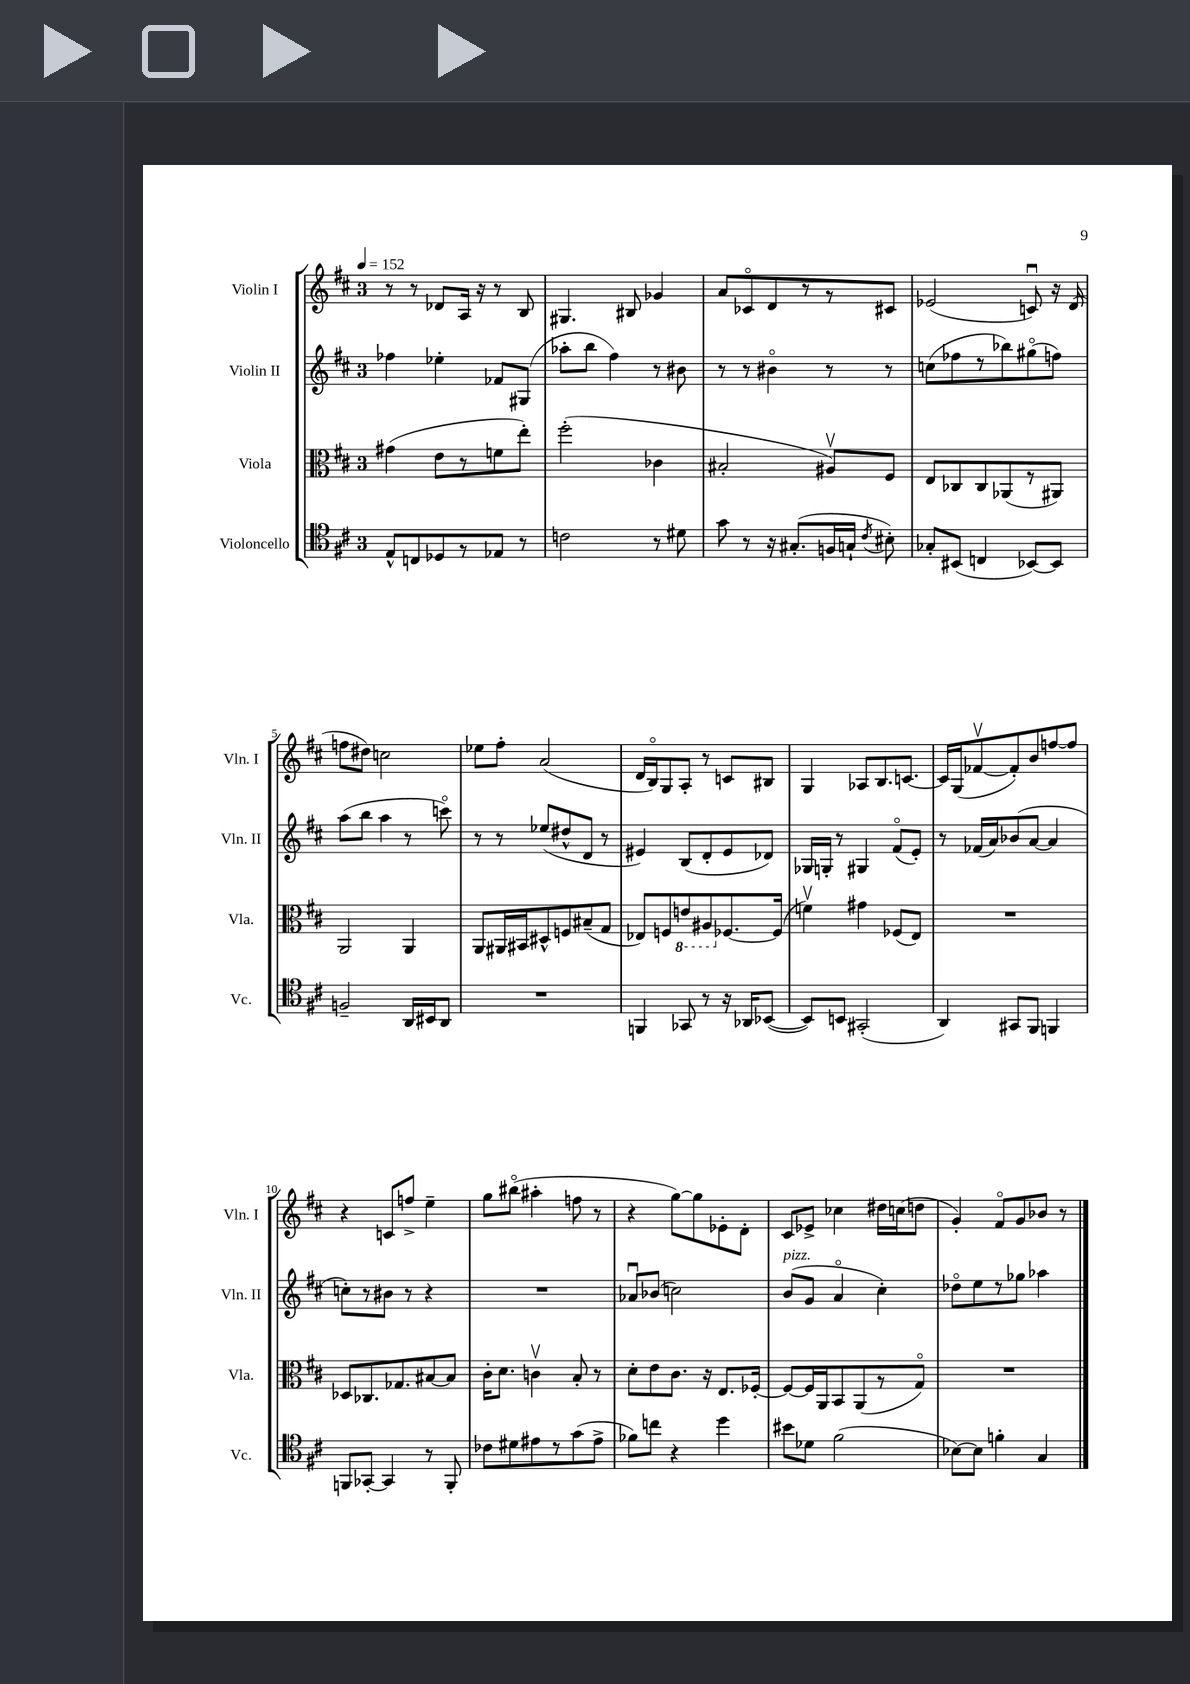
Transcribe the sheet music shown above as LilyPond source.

<<
\new StaffGroup <<
\new Staff = "s0" \with { instrumentName = "Violin I" shortInstrumentName = "Vln. I" } {
    \clef treble \key d \major \once \override Staff.TimeSignature.style = #'single-digit \time 3/4 \tempo 4 = 152
    \autoBeamOff r8 r8 des'8[ a16] r16 r8 b8 |
    gis4. bis8 ges'4 |
    a'8[ ces'8\flageolet d'8 r8 r8 cis'8] |
    ees'2( c'8\downbow) r16 d'16( |
    f''8[ dis''8]) c''2 |
    ees''8[ fis''8]-. a'2( |
    d'16[ b16\flageolet) g8 a8]-. r8 c'8[ bis8] |
    g4 aes8[ b8. c'8.]~ |
    c'16[ g16( fes'8~\upbow fes'8-.) b'8 f''8~ f''8] |
    r4 c'8[ f''8]-> e''4-- |
    g''8[ bis''8]\flageolet( ais''4-. f''8 r8 |
    r4 g''8[~) g''8 ees'8-. d'8]-. |
    cis'8[ ees'8]-> ces''4 dis''16[ c''16( d''8] |
    g'4-.) fis'8[\flageolet g'8 bes'8] r8 \bar "|." |
}
\new Staff = "s1" \with { instrumentName = "Violin II" shortInstrumentName = "Vln. II" } {
    \clef treble \key d \major \once \override Staff.TimeSignature.style = #'single-digit \time 3/4
    \autoBeamOff fes''4 ees''4-. fes'8[ gis8]( |
    aes''8[-. b''8] fis''4) r8 bis'8 |
    r8 r8 bis'4\flageolet r8 r8 |
    c''8[( fes''8 r8 bes''8) gis''8\flageolet( f''8]) |
    a''8[( b''8] a''4 r8 c'''8\flageolet) |
    r8 r8 ees''8[( dis''8-^ d'8] r8 |
    eis'4) b8[( d'8-. eis'8 des'8]) |
    ges16[ g16]-. r8 gis4 fis'8[\flageolet( e'8]-.) |
    r8 fes'16[( a'16) bes'8( a'8]~ a'4 |
    c''8[-.) r8 bis'8] r8 r4 |
    R2. |
    aes'8[\downbow bes'8]( c''2) |
    b'8[^\markup { \italic "pizz." }( g'8] a'4\flageolet cis''4-.) |
    des''8[\flageolet e''8 r8 ges''8] aes''4 \bar "|." |
}
\new Staff = "s2" \with { instrumentName = "Viola" shortInstrumentName = "Vla." } {
    \clef alto \key d \major \once \override Staff.TimeSignature.style = #'single-digit \time 3/4
    \autoBeamOff gis'4( e'8[ r8 f'8 e''8]-.) |
    fis''2-.( ces'4 |
    bis2-. ais8[\upbow) fis8] |
    e8[ ces8 ces8 aes,8( r8 ais,8]) |
    a,2 a,4 |
    a,8[ ais,16 bis,16 dis8-^ f8 bis8--( g8] |
    ees8[) f8 \ottava #-1 e8 ais,8 \ottava #0 fes8.~ fes16]( |
    f'4\upbow) gis'4 fes8[( e8]) |
    R2. |
    des8[ ces8. ges8. bis8~ bis8] |
    cis'16[-. d'8.] c'4\upbow b8-. r8 |
    d'8[-. e'8 cis'8.] r16 e8.[ fes16]~-. |
    fes8[~ fes16 a,16 b,8 a,8( r8 g8]\flageolet) |
    R2. \bar "|." |
}
\new Staff = "s3" \with { instrumentName = "Violoncello" shortInstrumentName = "Vc." } {
    \clef tenor \key d \major \once \override Staff.TimeSignature.style = #'single-digit \time 3/4
    \autoBeamOff e8[-^ c8 des8 r8 ees8] r8 |
    c'2 r8 dis'8 |
    g'8 r8 r16 gis8.[-.( f16 g16]-! \acciaccatura { cis'8 } bis8-.) |
    ges8[-. bis,8]( c4 bes,8[~) bes,8] |
    f2-- a,16[ bis,16 a,8] |
    R2. |
    f,4 ges,8 r8 r16 aes,16[ bes,8]~( |
    bes,8[) b,8] gis,2-.( |
    a,4) gis,8[ fis,8] f,4 |
    f,8[ ges,8]~-. ges,4 r8 f,8-. |
    ces'8[ dis'8 eis'8 r8 g'8( eis'8]-> |
    fes'8[) c''8] r4 d''4 |
    bis'8[ des'8] fis'2( |
    bes8[~) bes8] f'4-. g4 \bar "|." |
}
>>
>>
